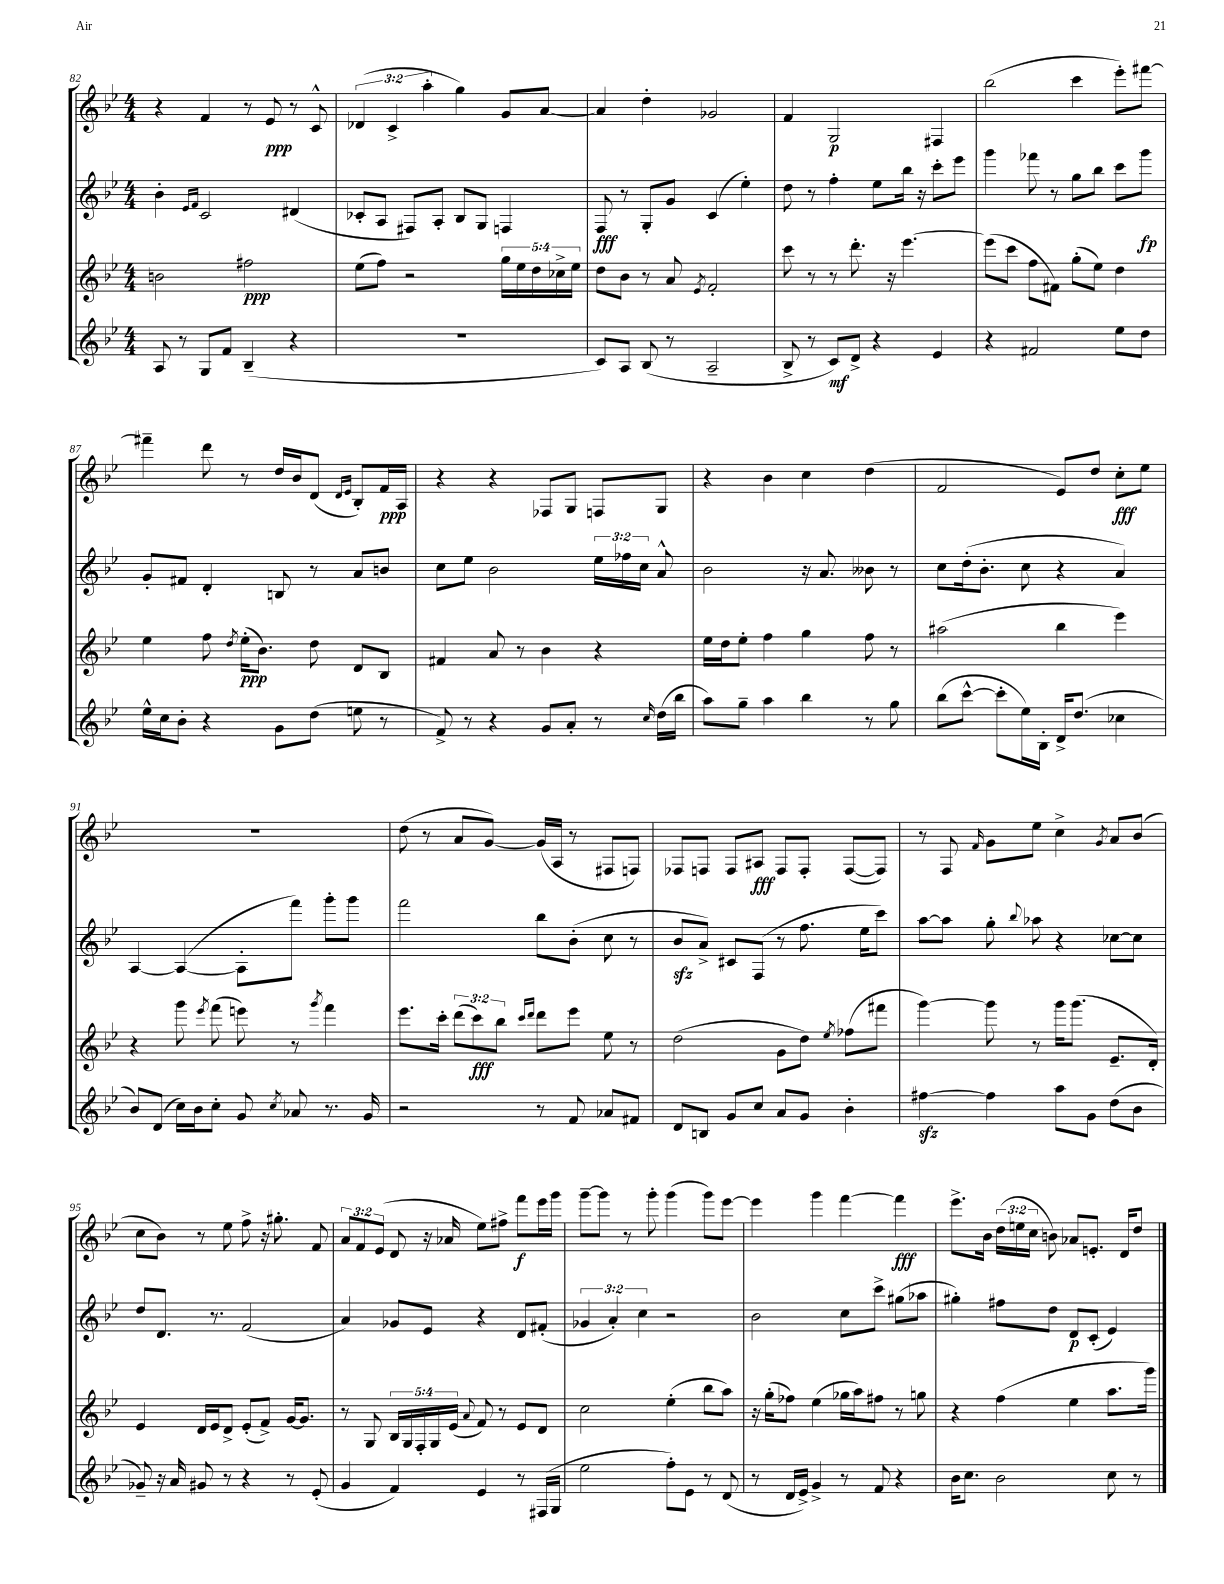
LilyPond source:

<<
\new StaffGroup <<
\new Staff = "s0" {
    \clef treble \key bes \major \numericTimeSignature \time 4/4 \override Staff.TupletNumber.text = #tuplet-number::calc-fraction-text
    \autoBeamOff r4 f'4 r8 ees'8\ppp r8 c'8-^ |
    \tuplet 3/2 { des'4( c'4-> a''4-. } g''4) g'8[ a'8]~ |
    a'4 d''4-. ges'2 |
    f'4 g2\p fis4 |
    bes''2( c'''4 ees'''8[-.) fis'''8]~ |
    fis'''4-- d'''8 r8 d''16[ bes'16 d'8]( \grace { d'16[ ees'16] } bes8[-.) f'16\ppp a16] |
    r4 r4 fes8[ g8] f8[ g8] |
    r4 bes'4 c''4 d''4( |
    f'2 ees'8[) d''8] c''8[-.\fff ees''8] |
    R1 |
    d''8( r8 a'8[ g'8]~) g'16[( a16] r8 fis8[ f8]) |
    fes8[ f8] f8[ ais8]\fff f8[ f8]-. f8[~( f8]) |
    r8 f8 \grace { f'16 } g'8[ ees''8] c''4-> \acciaccatura { g'8 } a'8[ bes'8]( |
    c''8[ bes'8]) r8 ees''8 f''8-> r16 gis''8.-. f'8 |
    \tuplet 3/2 { a'8[ f'8 ees'8]( } d'8 r16 aes'16 ees''8[) fis''8]-> f'''8[\f ees'''16 g'''16] |
    g'''8[~-- g'''8] r8 g'''8-. g'''4( g'''8[) ees'''8]~ |
    ees'''4 g'''4 f'''4~ f'''4\fff |
    ees'''8.[-> bes'16] \tuplet 3/2 { d''16[( e''16 c''16] } b'8) aes'8[ e'8.]-. d'16[ d''8] \bar "|." |
}
\new Staff = "s1" {
    \clef treble \key bes \major \numericTimeSignature \time 4/4 \override Staff.TupletNumber.text = #tuplet-number::calc-fraction-text
    \autoBeamOff bes'4-. \grace { ees'16[ f'16] } c'2 dis'4( |
    ces'8[-. a8] fis8[) a8]-. bes8[ g8] f4 |
    f8\fff r8 g8[-. g'8] c'4( ees''4-.) |
    d''8 r8 f''4-. ees''8[ bes''16] r16 c'''8[-. ees'''8] |
    g'''4 fes'''8 r8 g''8[ bes''8] c'''8[ g'''8]\fp |
    g'8[-. fis'8] d'4-. b8 r8 a'8[ b'8] |
    c''8[ ees''8] bes'2 \tuplet 3/2 { ees''16[ fes''16 c''16] } a'8-^ |
    bes'2 r16 a'8. beses'8 r8 |
    c''8[ d''16-.( bes'8.]-. c''8 r4 a'4) |
    a4~ a4~( a8[-. f'''8]) g'''8[-. g'''8] |
    f'''2 bes''8[ bes'8]-.( c''8 r8 |
    bes'8[\sfz a'8]->) cis'8[ f8]( r8 f''8. ees''16[ c'''8]) |
    a''8[~ a''8] g''8-. \appoggiatura { bes''8 } aes''8 r4 ces''8[~ ces''8] |
    d''8[ d'8.] r8. f'2( |
    a'4) ges'8[ ees'8] r4 d'8[ fis'8]-.( |
    \tuplet 3/2 { ges'4 a'4-.) c''4 } r2 |
    bes'2 c''8[ c'''8]-> gis''8[( aes''8] |
    gis''4-.) fis''8[ d''8] d'8[\p c'8]-.( ees'4) \bar "|." |
}
\new Staff = "s2" {
    \clef treble \key bes \major \numericTimeSignature \time 4/4 \override Staff.TupletNumber.text = #tuplet-number::calc-fraction-text
    \autoBeamOff b'2 fis''2\ppp |
    ees''8[( f''8]) r2 \tuplet 5/4 { g''16[ ees''16 d''16 ces''16-> ees''16] } |
    d''8[ bes'8] r8 a'8 \acciaccatura { ees'8 } f'2-. |
    c'''8 r8 r8 d'''8.-. r16 ees'''4.~ |
    ees'''8[( c'''8] f''8[ fis'8]) g''8[-.( ees''8]) d''4 |
    ees''4 f''8 \acciaccatura { d''8 } ees''16[-.\ppp( bes'8.]) d''8 d'8[ bes8] |
    fis'4 a'8 r8 bes'4 r4 |
    ees''16[ d''16 ees''8]-. f''4 g''4 f''8 r8 |
    ais''2( bes''4 ees'''4) |
    r4 g'''8 \acciaccatura { ees'''8 } f'''8( e'''8) r8 \acciaccatura { g'''8 } f'''4 |
    ees'''8.[ c'''16]-. \tuplet 3/2 { d'''8[( c'''8\fff) bes''8] } \grace { c'''16[ d'''16] } d'''8[ ees'''8] ees''8 r8 |
    d''2( g'8[ d''8]) \acciaccatura { ees''8 } fes''8[( fis'''8] |
    g'''4~) g'''8 r8 g'''16[ g'''8.]( ees'8.[-- d'16]-.) |
    ees'4 d'16[ ees'16 d'8]-> ees'8[-.( f'8]->) g'16[~ g'8.] |
    r8 g8 \tuplet 5/4 { bes16[ g16 f16-. g16 ees'16]( } \appoggiatura { a'8 } f'8) r8 ees'8[ d'8] |
    c''2 ees''4-.( bes''8[ a''8]) |
    r16 g''16[-.( fes''8]) ees''4( ges''16[ a''16) fis''8] r8 g''8 |
    r4 f''4( ees''4 a''8.[ g'''16]) \bar "|." |
}
\new Staff = "s3" {
    \clef treble \key bes \major \numericTimeSignature \time 4/4
    \autoBeamOff a8 r8 g8[ f'8] bes4--( r4 |
    R1 |
    c'8[) a8] bes8( r8 a2-- |
    bes8-> r8 c'8[\mf) d'8]-> r4 ees'4 |
    r4 fis'2 ees''8[ d''8] |
    ees''16[-^ c''16 bes'8]-. r4 g'8[ d''8]( e''8 r8 |
    f'8->) r8 r4 g'8[ a'8]-. r8 \grace { c''16 } d''16[( bes''16] |
    a''8[) g''8]-- a''4 bes''4 r8 g''8 |
    bes''8[( c'''8]~-^ c'''8[-. ees''16) bes16]-. d'16[-> d''8.]( ces''4 |
    bes'8[) d'8]( c''16[) bes'16 c''8]-. g'8 \acciaccatura { c''8 } aes'8 r8. g'16 |
    r2 r8 f'8 aes'8[ fis'8] |
    d'8[ b8] g'8[ c''8] a'8[ g'8] bes'4-. |
    fis''4~\sfz fis''4 a''8[ g'8] d''8[( bes'8] |
    ges'8--) r16 a'16 gis'8 r8 r4 r8 ees'8-.( |
    g'4 f'4) ees'4 r8 fis16[( g16] |
    ees''2 f''8[-.) ees'8] r8 d'8( |
    r8 d'16[ ees'16]->) g'4-> r8 f'8 r4 |
    bes'16[ c''8.] bes'2 c''8 r8 \bar "|." |
}
>>
>>
\layout { \context { \Score currentBarNumber = #82 } }
